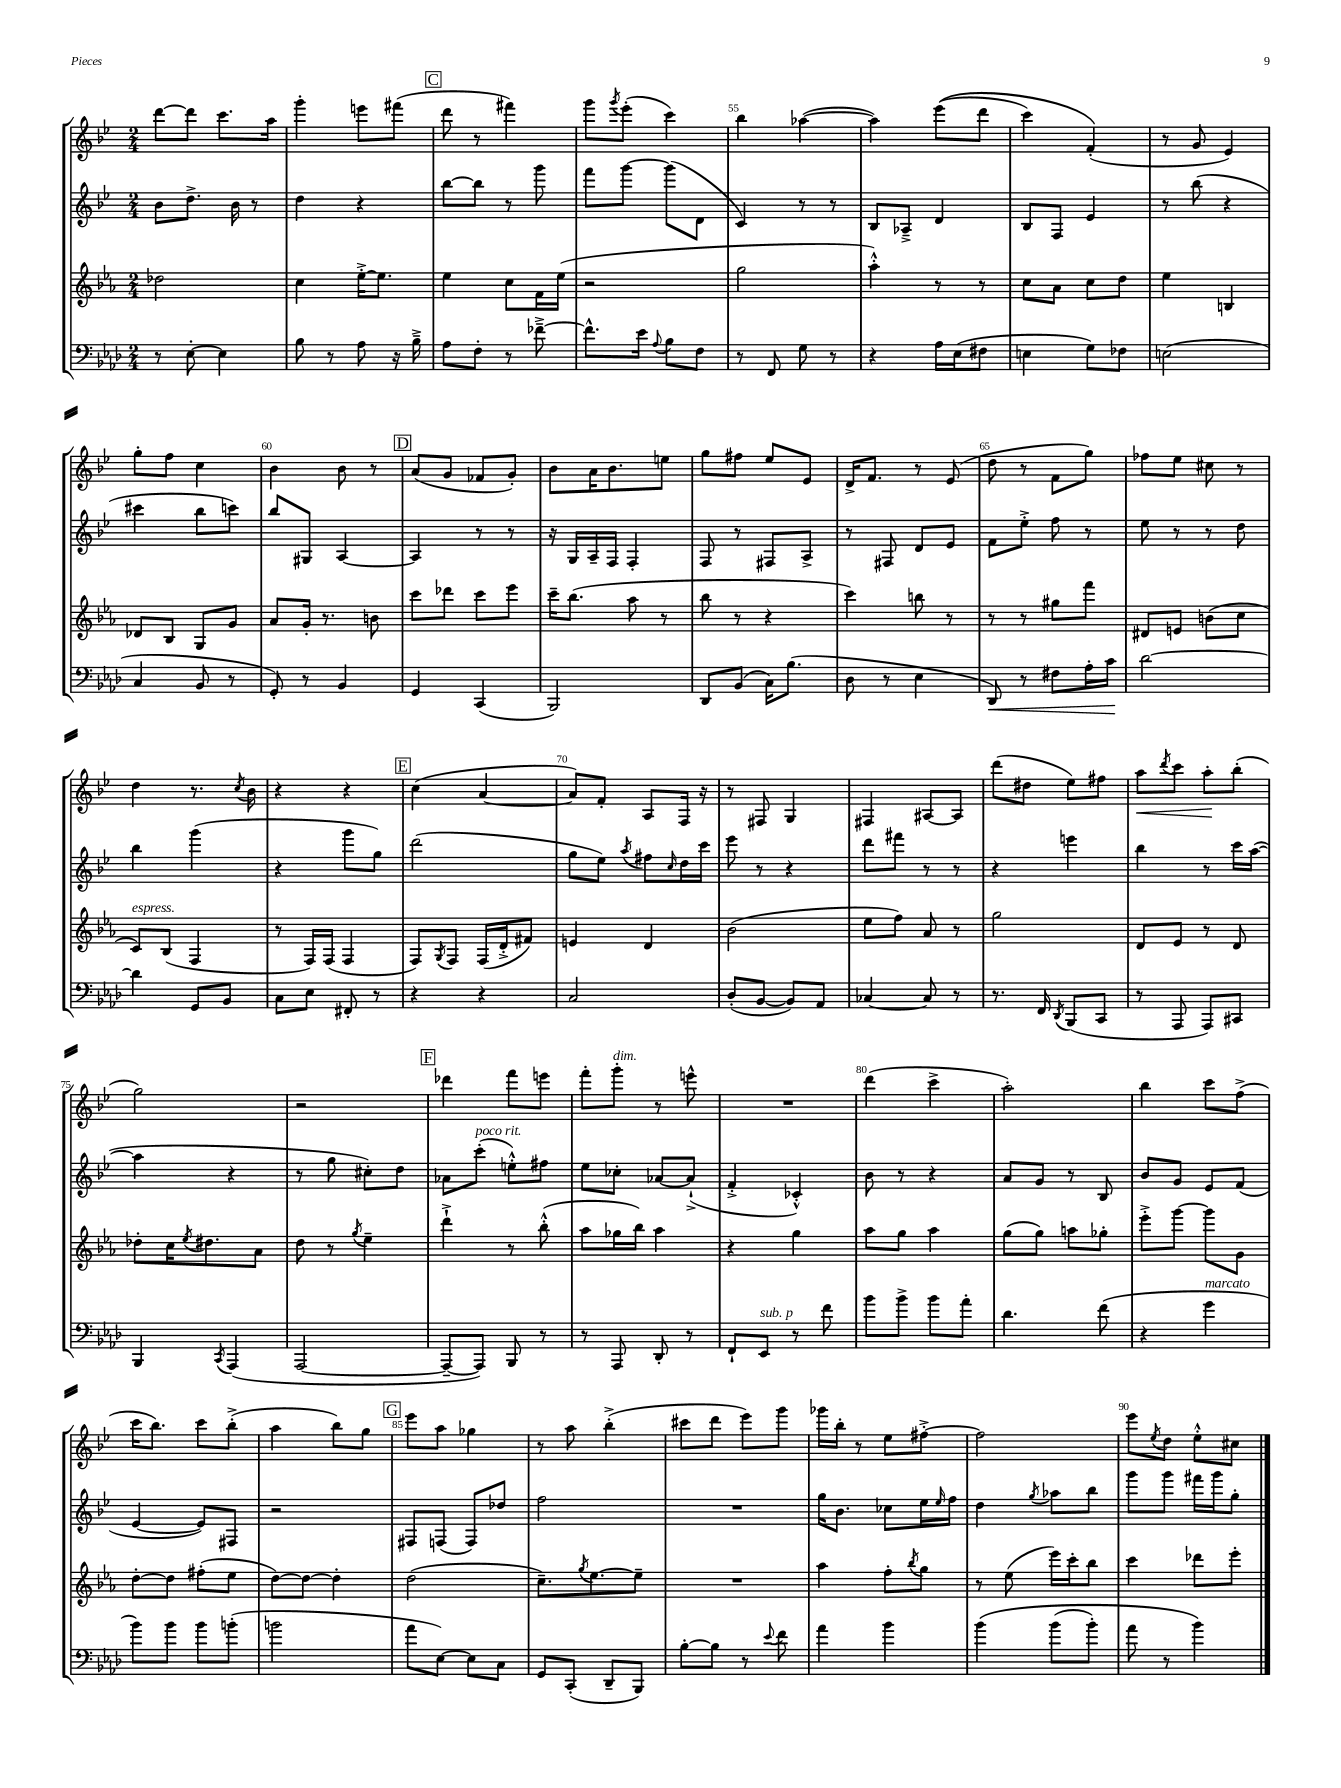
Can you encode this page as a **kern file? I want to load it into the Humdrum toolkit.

**kern	**kern	**kern	**kern
*staff4	*staff3	*staff2	*staff1
*clefF4	*clefG2	*clefG2	*clefG2
*k[b-e-a-d-]	*k[b-e-a-]	*k[b-e-]	*k[b-e-]
*M2/4	*M2/4	*M2/4	*M2/4
8r	2dd-\	8b-\L	[8ddd\L
[8E-'\	.	8.dd^\J	8ddd\]J
4E-\]	.	.	8.ccc\L
.	.	16b-\	.
.	.	8r	.
.	.	.	16aa\Jk
=	=	=	=
8B-\	4cc\	4dd\	4ggg'\
8r	.	.	.
8A-\	[16ee-'^\LK	4r	8eee\L
.	8.ee-\]J	.	.
16r	.	.	(8fff#\J
16B-~^\	.	.	.
=	=	=	=
8A-\L	4ee-\	[8bb-\L	8ddd\
8F'\J	.	8bb-\]J	8r
8r	8cc\L	8r	4fff#\)
[8f-~^\	16f\L	8ggg\	.
.	(16ee-\JJ	.	.
=	=	=	=
8.f-^^\]L	2r	8fff\L	8ggg\L
.	.	.	8qggg/
.	.	[8ggg\J	(8eee-'\J
16e-\Jk	.	.	.
8qqA-/	.	.	.
8B-\L	.	(8ggg\]L	4ccc\)
8F\J	.	8d\J	.
=	=	=	=
8r	2gg\	4c/)	4bb-\
8FF/	.	.	.
8G\	.	8r	([4aa-\
8r	.	8r	.
=	=	=	=
4r	4aa-'^^\)	8B-/L	4aa-\])
.	.	8A-~^/J	.
16A-\LL	8r	4d/	&((8eee-\L
(16E-\J	.	.	.
8F#\J	8r	.	8ddd\J
=	=	=	=
4E\	8cc\L	8B-/L	4ccc\)
.	8a-\J	8F/J	.
8G\L)	8cc\L	4e-/	(4f'/&)
8F-\J	8dd\J	.	.
=	=	=	=
(2E\	4ee-\	8r	8r
.	.	(8bb-\	8g/
.	4B/	4r	4e-/)
=	=	=	=
4C/	8d-/L	4ccc#\	8gg'\L
.	8B-/J	.	8ff\J
8BB-/	8G/L	8bb-\L	4cc\
8r	8g/J	8ccc\J)	.
=	=	=	=
8GG'/)	8a-/L	8bb-/L	4b-\
8r	16g'/Jk	8G#/J	.
.	8.r	.	.
4BB-/	.	[4A/	8b-\
.	8b\	.	8r
=	=	=	=
4GG/	8ccc\L	4A/]	(8a/L
.	8ddd-\J	.	8g/J
(4CC/	8ccc\L	8r	8f-/L
.	8eee-\J	8r	8g'/J)
=	=	=	=
2BBB-/)	16ccc~\LK	16r	8b-\L
.	(8.bb-\J	16G/LL	.
.	.	16A~/	16a\K
.	.	16F/JJ	8.b-\
.	8aa-\	4F'/	.
.	8r	.	8ee\J
=	=	=	=
8DD-/L	8bb-\	8F/	8gg\L
(8BB-/J	8r	8r	8ff#\J
16C\LK)	4r	8F#/L	8ee-/L
(8.B-\J	.	.	.
.	.	8A^/J	8e-/J
=	=	=	=
8D-\	4ccc\)	8r	16d^/LK
.	.	.	8.f/J
8r	.	8F#/	.
4E-\	8bb\	8d/L	8r
.	8r	8e-/J	(8e-/
=	=	=	=
8DD-/)	8r	8f\L	8dd\
8r	8r	8ee-'^\J	8r
8F#\L	8gg#\L	8ff\	8f\L
16A-'\L	8fff\J	8r	8gg\J)
16c\JJ	.	.	.
=	=	=	=
[2d-\	8d#/L	8ee-\	8ff-\L
.	8e/J	8r	8ee-\J
.	(8b\L	8r	8cc#\
.	8cc\J	8dd\	8r
=	=	=	=
4d-\]	8c/L)	4bb-\	4dd\
.	(8B-/J	.	.
8GG/L	4F/	(4ggg\	8.r
8BB-/J	.	.	.
.	.	.	8qcc/
.	.	.	16b-\
=	=	=	=
8C\L	8r	4r	4r
8E-\J	16F/LL)	.	.
.	(16F/JJ	.	.
8FF#'/	4F/	8ggg\L	4r
8r	.	8gg\J)	.
=	=	=	=
4r	8F/L)	(2ddd\	(4cc\
.	8qG/	.	.
.	8F/J	.	.
4r	(16F/LL	.	[4a/
.	16d'^/J	.	.
.	8f#/J)	.	.
=	=	=	=
2C/	4e/	8gg\L	8a/]L)
.	.	8ee-\J)	8f'/J
.	.	8qaa/	.
.	4d/	8ff#\L	8A/L
.	.	16qqcc/	.
.	.	16dd\L	16F/Jk
.	.	16ccc\JJ	16r
=	=	=	=
(8D-'/L	(2b-\	8eee-\	8r
[8BB-/J	.	8r	8F#/
8BB-/]L)	.	4r	4G/
8AA-/J	.	.	.
=	=	=	=
[4C-/	8ee-\L	8ddd\L	4F#/
.	8ff\J)	8fff#\J	.
8C-/]	8a-/	8r	[8A#/L
8r	8r	8r	8A#/]J
=	=	=	=
8.r	2gg\	4r	(8ddd\L
.	.	.	8dd#\J
16FF/	.	.	.
8qDD-/	.	.	.
(8BBB-/L	.	4eee\	8ee-\L)
8CC/J	.	.	8ff#\J
=	=	=	=
8r	8d/L	4bb-\	8aa\L
.	.	.	8qddd/
8AAA-/	8e-/J	.	8ccc\J
8AAA-/L)	8r	8r	8aa'\L
8CC#/J	8d/	16ccc\LL	(8bb-'\J
.	.	([16aa\JJ	.
=	=	=	=
4BBB-/	8dd-'\L	4aa\]	2gg\)
.	16cc\K	.	.
.	8qee-/	.	.
.	8.dd#\	.	.
8qCC/	.	.	.
(4AAA-/	.	4r	.
.	8a-\J	.	.
=	=	=	=
[2AAA-/	8dd\	8r	2r
.	8r	8gg\	.
.	8qgg/	.	.
.	4ee-~\	8cc#'\L)	.
.	.	8dd\J	.
=	=	=	=
8AAA-~/_L	4ddd`^\	8a-\L	4ddd-\
8AAA-/]J)	.	(8ccc'\J	.
8BBB-/	8r	8ee'^^\L)	8fff\L
8r	(8bb-'^^\	8ff#\J	8eee\J
=	=	=	=
8r	8aa-\L	8ee-\L	8fff'\L
8AAA-/	16gg-\L	8cc-'\J	8ggg'\J
.	16bb-\JJ)	.	.
8DD-'/	4aa-\	[8a-/L	8r
8r	.	(8a-`^/]J	8eee^^\
=	=	=	=
8FF`/L	4r	4f'^/	2r
8EE-/J	.	.	.
8r	4gg\	4c-'^^/)	.
8f\	.	.	.
=	=	=	=
8b-\L	8aa-\L	8b-\	(4ddd\
8b-^\J	8gg\J	8r	.
8b-\L	4aa-\	4r	4ccc^\
8a-'\J	.	.	.
=	=	=	=
4.d-\	(8gg\L	8a/L	2aa'\)
.	8gg\J)	8g/J	.
.	8aa\L	8r	.
(8f\	8gg-'\J	8B-/	.
=	=	=	=
4r	8eee-'^\L	8b-/L	4bb-\
.	[8ggg\J	8g/J	.
4g\	8ggg\]L	8e-/L	8ccc\L
.	8g\J	(8f/J	(8ff^\J
=	=	=	=
8b-\L)	[8dd'\L	[4e-/	16ccc\LK
.	.	.	8.bb-\J)
8b-\J	8dd\]J	.	.
8b-\L	(8ff#'\L	8e-/]L)	8ccc\L
(8b'\J	8ee-\J	8F#/J	(8bb-'^\J
=	=	=	=
2b\	[8dd\L)	2r	4aa\
.	8dd\_J	.	.
.	4dd'\]	.	8bb-\L)
.	.	.	8gg\J
=	=	=	=
8a-\L	(2dd\	8F#/L	8eee-\L
[8E-\J)	.	(8F/J	8aa\J
8E-\]L	.	8F/L)	4gg-\
8C\J	.	8dd-/J	.
=	=	=	=
8GG/L	8.cc~\L)	2ff\	8r
(8CC'/J	.	.	8aa\
.	8qgg/	.	.
.	[8.ee-\	.	.
8DD-~/L	.	.	(4bb-'^\
8BBB-/J)	8ee-~\]J	.	.
=	=	=	=
[8B-'\L	2r	2r	8ccc#\L
8B-\]J	.	.	8ddd\J
8r	.	.	8eee-\L)
8qqe-/	.	.	.
8f\	.	.	8ggg\J
=	=	=	=
4a-\	4aa-\	16gg\LK	16ggg-\LL
.	.	8.b-\J	16bb-'\JJ
.	.	.	8r
4b-\	8ff'\L	8cc-\L	8ee-\L
.	8qbb-/	.	.
.	8gg\J	16ee-\L	[8ff#'^\J
.	.	16qqee-/	.
.	.	16ff\JJ	.
=	=	=	=
&(4b-\	8r	4dd\	2ff#\]
.	(8ee-\	.	.
.	.	8qgg/	.
(8b-\L	16eee-\LL)	8aa-\L	.
.	16ccc'\J	.	.
8b-'\J)	8bb-\J	8bb-\J	.
=	=	=	=
8a-\	4ccc\	8ggg\L	8eee-\L
.	.	.	8qee-/
8r	.	8ggg\J	8dd\J
4b-\&)	8ddd-\L	16fff#\LL	8ee-'^^\L
.	.	16ggg\J	.
.	8eee-'\J	8gg'\J	8cc#\J
==	==	==	==
*-	*-	*-	*-
